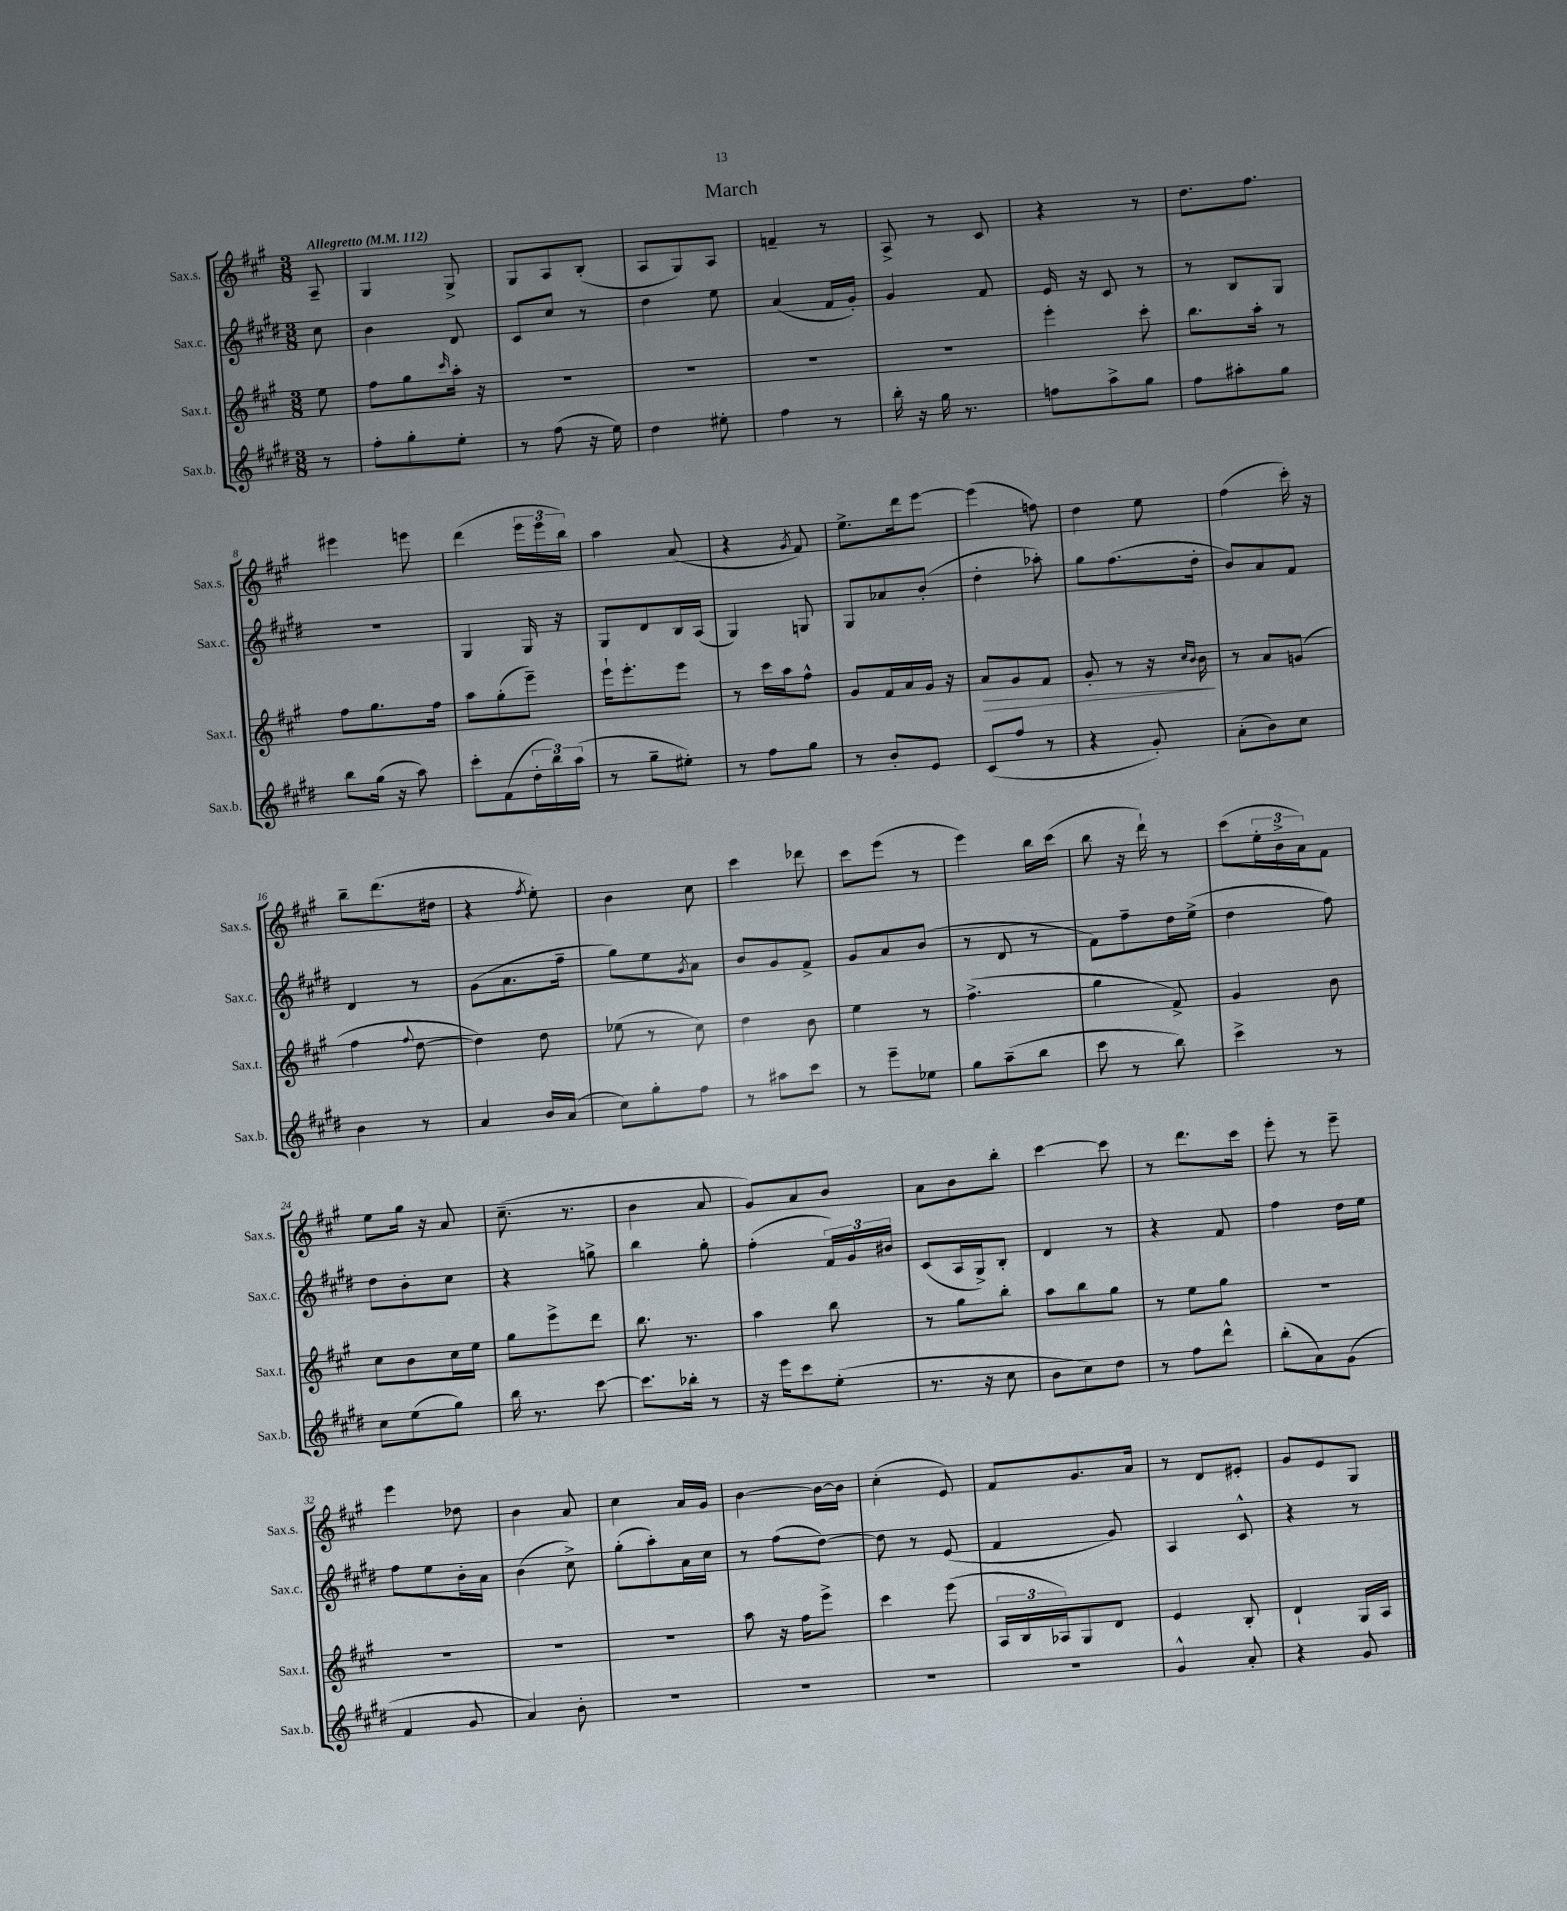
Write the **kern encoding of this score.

**kern	**kern	**kern	**kern
*staff4	*staff3	*staff2	*staff1
*clefG2	*clefG2	*clefG2	*clefG2
*k[f#c#g#d#]	*k[f#c#g#]	*k[f#c#g#d#]	*k[f#c#g#]
*M3/8	*M3/8	*M3/8	*M3/8
*MM112	*MM112	*MM112	*MM112
8r	8ee\	8cc#\	8A~/
=	=	=	=
8ff#'\L	8ff#\L	4b\	4G#/
8gg#'\	8gg#\	.	.
.	16qqccc#/	.	.
8ee'\J	16aa'\Jk	8d#/	8G#^/
.	16r	.	.
=	=	=	=
8r	4.r	8c#/L	8G#/L
(8ff#\	.	8cc#/J	8A/
16r	.	8r	(8B'/J
16ee\)	.	.	.
=	=	=	=
4dd#\	4.r	4dd#\	8A/L
.	.	.	8G#/)
8ee#'\	.	8ee\	8A/J
=	=	=	=
4ff#\	4.r	(4a/	4f~/
8r	.	16f#/LL	8r
.	.	16g#'/JJ)	.
=	=	=	=
16bb'\	4.r	4g#/	8A^/
16r	.	.	.
16gg#\	.	.	8r
8.r	.	.	.
.	.	8f#/	8c#/
=	=	=	=
8ff\L	4eee'\	16e/	4r
.	.	16r	.
8aa^\	.	8c#/	.
8gg#\J	8ccc#'\	8r	8r
=	=	=	=
8ff#\L	8.bb\L	8r	8.dd\L
8aa#'\	.	8B/L	.
.	16aa'\Jk	.	8.ff#\J
8gg#\J	8r	8G#/J	.
=	=	=	=
8bb\L	8ff#\L	4.r	4eee#\
(16gg#\Jk	8.gg#\	.	.
16r	.	.	.
8aa\)	.	.	8eee\
.	16ff#\Jk	.	.
=	=	=	=
8ccc#'\L	8aa\L	4G#/	(4ddd\
(8f#\	(8gg#'\	.	.
24dd#'\L	8eee~\J)	16G#/	24eee\LL
24bb\)	.	.	24eee\
.	.	16r	.
(24aa\JJ	.	.	24bb\JJ)
=	=	=	=
8r	16eee`\LK	8G#/L	4aa\
.	8.eee'\	.	.
8gg#~\L	.	8d#/	.
8ee#'\J)	8eee\J	16B/L	(8a/
.	.	(16A/JJ	.
=	=	=	=
8r	8r	4G#/)	4r
8ff#\L	16ccc#\LL	.	.
.	16aa\J	.	.
.	.	.	8qg#/
8gg#\J	8ff#^^\J	8G/	8f#/)
=	=	=	=
8r	8g#/L	8G#/L	8.ee^\L
8b'/L	16f#/L	8a-/	.
.	16a/	.	16ddd\k
8e/J	16g#/JJ	(8b'/J	[8eee\J
.	16r	.	.
=	=	=	=
(8c#/L	8a/L	4dd#'\	(4eee\]
8ff#/J	8g#/	.	.
8r	8f#/J	8aa-'\)	8ff\)
=	=	=	=
4r	8g#'/	8gg#\L	4dd\
.	8r	(8.ff#\	.
8g#'/)	16r	.	8ee\
.	16qqcc#/LL	.	.
.	16qqb/JJ	.	.
.	16b\	16dd#'\Jk	.
=	=	=	=
(8a'\L	8r	8b/L)	(4ff#\
8b\)	8a/L	8a/	.
8cc#\J	(8g/J	8f#/J	16ccc#'\)
.	.	.	16r
=	=	=	=
4b\	4ff#\	4d#/	8bb~\L
.	.	.	(8.ddd\
.	8qqff#/	.	.
8r	[8dd\	8r	.
.	.	.	16dd#\Jk
=	=	=	=
4a/	4dd\])	(8g#\L	4r
.	.	8.a\	.
.	.	.	8qff#/
16b/LL	8dd\	.	8ee'\)
(16a/JJ	.	16ff#~\Jk	.
=	=	=	=
8cc#\L)	(8ee-\	8gg#\L)	4b\
8gg#'\	8r	8ee\	.
.	.	8qg#/	.
8ff#\J	8cc#\)	8a\J	8cc#\
=	=	=	=
8r	4dd\	8b/L	4ccc#\
8aa#\L	.	8g#/	.
8ccc#\J	8b\	8f#^/J	8ddd-\
=	=	=	=
8r	4ee\	8g#/L	8ccc#\L
8eee~\L	.	8a/	(8eee\J
8ee-\J	8r	(8b/J	8r
=	=	=	=
8gg#\L	(4.ff#^\	8r	4eee\)
(8aa~\	.	8d#/	.
8bb\J	.	8r	16bb\LL
.	.	.	(16ccc#\JJ
=	=	=	=
8ccc#\	4gg#\	8f#\L)	8bb\
8r	.	8ff#~\	16r
.	.	.	16ddd`\)
8bb\)	8f#^/)	16dd#\L	8r
.	.	(16ee^\JJ	.
=	=	=	=
4ccc#^\	4g#/	4dd#\	(8ccc#\L
.	.	.	24ee'\L
.	.	.	24b^\
.	.	.	24a\J)
8r	8b\	8ff#\)	8f#\J
=	=	=	=
8cc#\L	8cc#\L	8dd#\L	8ee\L
(8ee\	8b\	8b'\	16gg#\Jk
.	.	.	16r
8gg#\J)	16cc#\L	8cc#\J	8a/
.	16ee\JJ	.	.
=	=	=	=
16bb\	8gg#\L	4r	(8.cc#~\
8.r	.	.	.
.	8eee^\	.	.
.	.	.	8.r
[8ccc#\	8ddd\J	8gg^\	.
=	=	=	=
8.ccc#\]L	8.bb\	4bb\	4b\
16bb-'\Jk	8.r	.	.
8r	.	8gg#'\	8a/
=	=	=	=
16r	4aa\	(4ff#'\	8g#/L)
16eee\LK	.	.	.
8ccc#\	.	.	8a/
(8ee'\J	8bb\	24f#/LL)	8b/J
.	.	24g#/	.
.	.	24b#/JJ	.
=	=	=	=
8.r	8r	(8c#/L	8a\L
.	8gg#\L	16A/L	8b\
16r	.	16G#^/J)	.
8cc#\	8bb'\J	8B'/J	8bb'\J
=	=	=	=
8b\L	8aa\L	4d#/	[4ccc#\
8cc#\)	8bb\	.	.
8dd#\J	8gg#\J	8r	8ccc#\]
=	=	=	=
8r	8r	4r	8r
8ff#\L	8ee\L	.	8.ddd\L
8ddd#^^\J	8gg#\J	8f#/	.
.	.	.	16ccc#\Jk
=	=	=	=
(8bb'\L	4.r	4ff#\	8eee'\
8a\)	.	.	8r
(8g#\J	.	16dd#\LL	8eee~\
.	.	16ee\JJ	.
=	=	=	=
4f#/	4.r	8ff#\L	4eee\
.	.	8ee\	.
8g#/	.	16b'\L	8dd-\
.	.	16a\JJ	.
=	=	=	=
4a/)	4.r	(4b\	4b\
8b'\	.	8cc#^\)	8a/
=	=	=	=
4.r	4.r	(8gg#'\L	4cc#\
.	.	8aa'\)	.
.	.	16a\L	16a/LL
.	.	16cc#\JJ	16g#/JJ
=	=	=	=
4.r	8aa\	8r	[4b\
.	16r	(8ff#\L	.
.	16ff#\LK	.	.
.	8eee^\J	[8dd#\J)	16b\_LL
.	.	.	16b\]JJ
=	=	=	=
4.r	4ccc#\	8dd#\]	(4cc#'\
.	.	8r	.
.	(8eee\	(8e/	8e/)
=	=	=	=
4.r	24A/LL	4f#/	8f#/L
.	24B/	.	.
.	24A-/J)	.	.
.	8G#/	.	8.g#/
.	8d/J	8g#/)	.
.	.	.	16a/Jk
=	=	=	=
4g#^^/	4e/	4A/	8r
.	.	.	8d/L
8a'/	8B'/	8c#^^/	8e#'/J
=	=	=	=
4r	4d`/	4r	8g#/L
.	.	.	8e/
8g#/	16G#/LL	8r	8G#/J
.	16A/JJ	.	.
==	==	==	==
*-	*-	*-	*-
